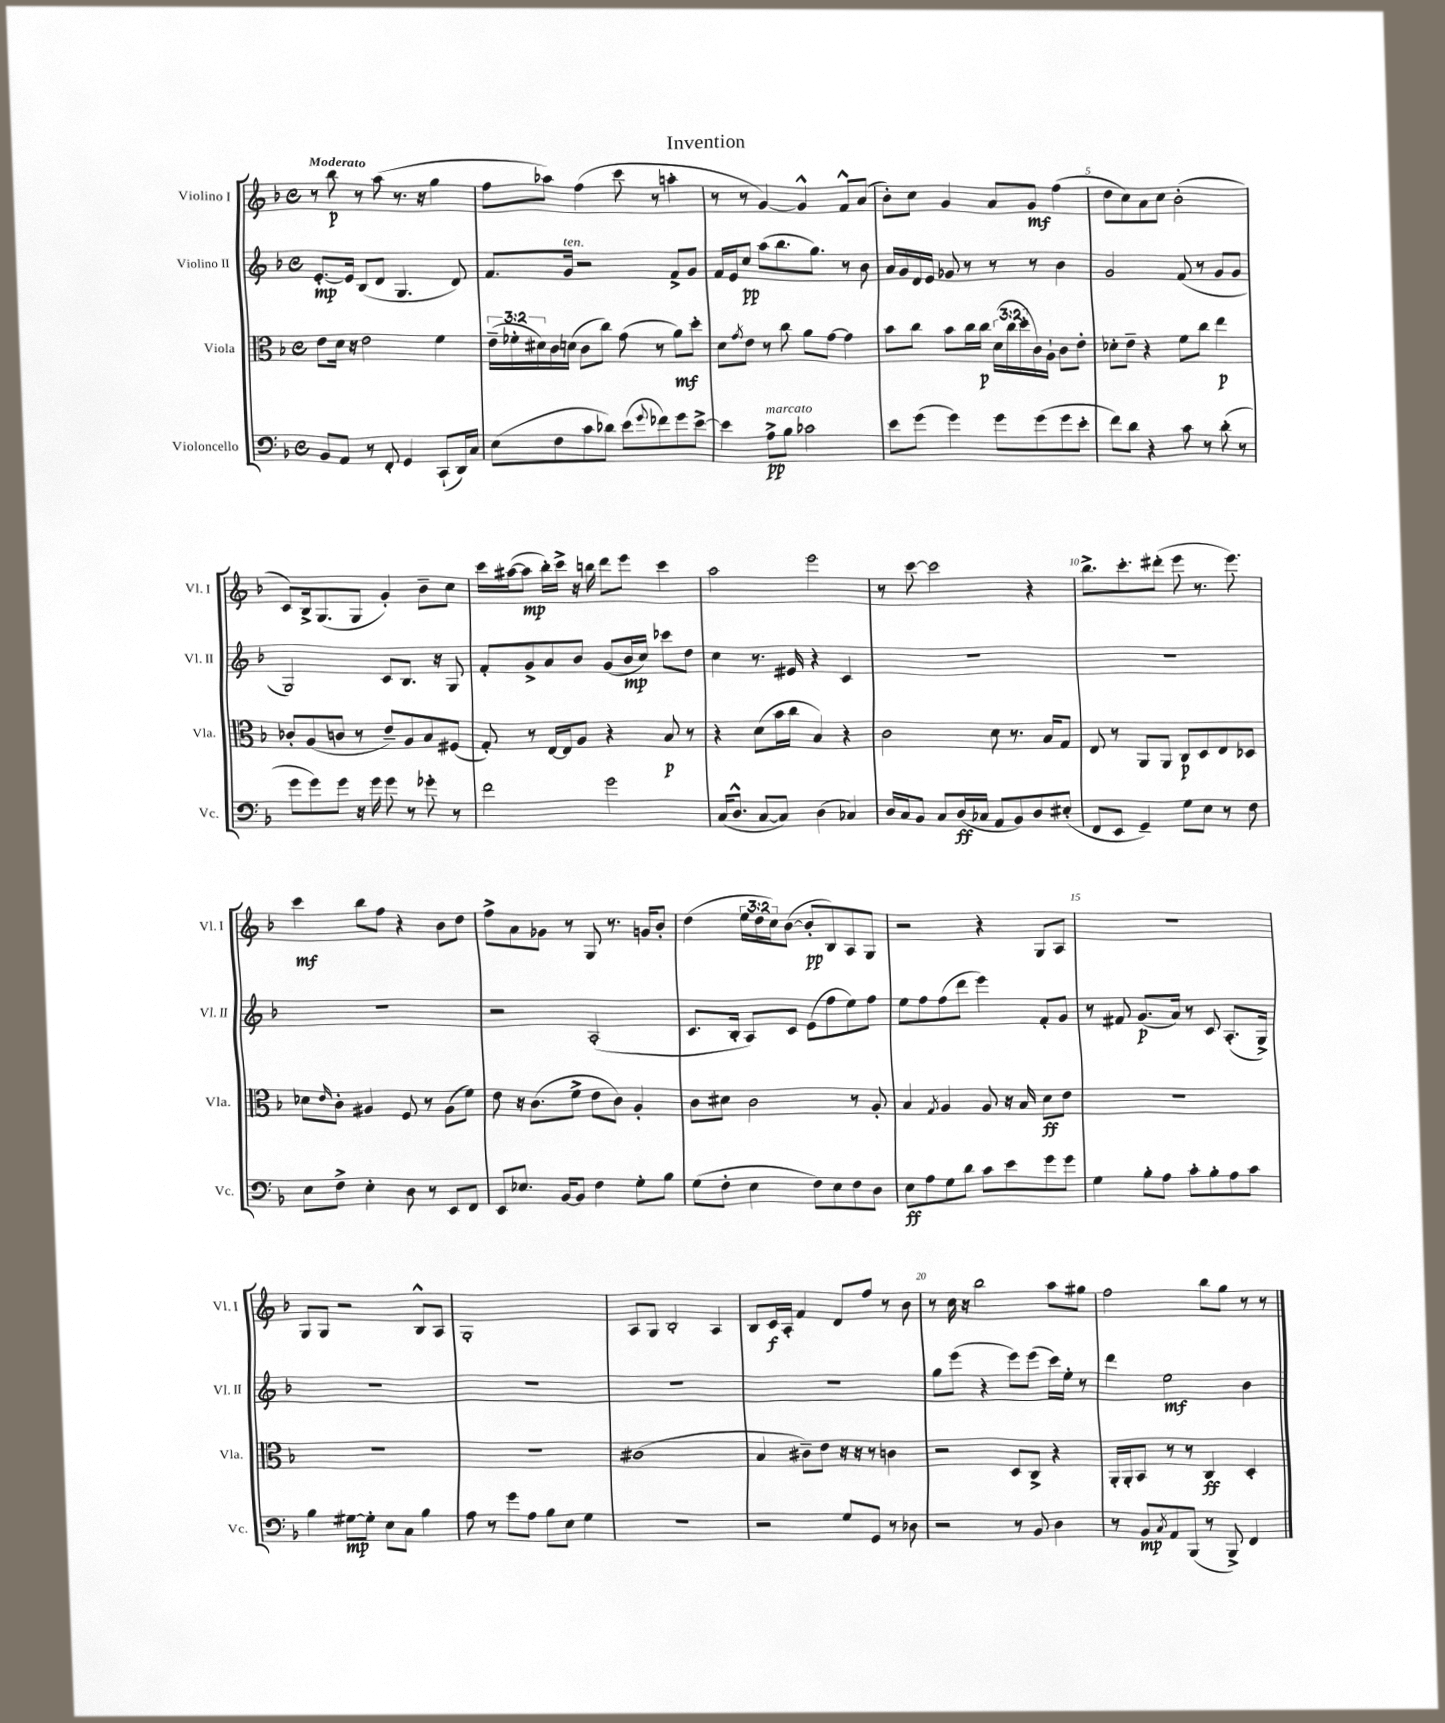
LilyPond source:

\header { title = "Invention" }
<<
\new StaffGroup <<
\new Staff = "s0" \with { instrumentName = "Violino I" shortInstrumentName = "Vl. I" } {
    \clef treble \key f \major \defaultTimeSignature \time 4/4 \override Staff.TupletNumber.text = #tuplet-number::calc-fraction-text \tempo "Moderato"
    r8 bes''8\p r8 a''8( r8. r16 g''4 |
    f''8 aes''8) f''4( c'''8 r8 a''4-. |
    r8 r8 g'4~) g'4-^ f'8-^ a'8( |
    bes'8-.) c''8 g'4 a'8 g'8\mf f''4( |
    d''8 c''8) a'8 c''8 bes'2-.( |
    c'8) bes16-> g8.( g8 g'4-.) bes'8-- c''8 |
    c'''16 ais''16~( ais''8\mp bes''16-.) c'''16-> r16 b''16 d'''8 e'''8 c'''4 |
    a''2 e'''2 |
    r8 c'''8~ c'''2 r4 |
    bes''8.-> c'''8.-. dis'''8-.( e'''8 r8. e'''8.) |
    c'''4\mf bes''8 f''8 r4 bes'8 d''8 |
    f''8-> a'8 ges'8 r8 g8 r8. g'16 bes'8-. |
    d''4( \tuplet 3/2 { e''16 d''16 c''16) } bes'8~( bes'8-.\pp bes8) a8 g8 |
    r2 r4 g8 a8 |
    r1 |
    g8 g8 r2 bes8-^ a8 |
    g1-. |
    a8 g8 bes2-. a4 |
    bes8 c'16\f a16-. f'4 d'8 f''8 r8 bes'8 |
    r8 c''16 r16 bes''2 a''8 gis''8 |
    f''2 bes''8 g''8 r8 r8 \bar "|." |
}
\new Staff = "s1" \with { instrumentName = "Violino II" shortInstrumentName = "Vl. II" } {
    \clef treble \key f \major \defaultTimeSignature \time 4/4
    e'8.~-.\mp e'16 bes8( d'8 g4. d'8) |
    f'8. g'16^\markup { \italic "ten." } r2 f'8-> g'8 |
    f'16 e'16 c''8\pp a''8( bes''8. g''8.) r8 bes'8 |
    a'16 g'16 d'16 e'16 ges'8 r8 r8 r8 bes'4 |
    g'2 f'8( r8 g'8 g'8 |
    g2) c'8 bes8. r16 g8 |
    f'8-. g'8-> a'8 bes'8 g'8( bes'16\mp c''16) ces'''8 d''8 |
    c''4 r8. eis'16 r4 c'4 |
    R1 |
    R1 |
    R1 |
    r2 a2-.( |
    c'8. bes16-. a8) c'8 e'8( f''8 e''8) f''8 |
    e''8 f''8 f''8( d'''8 e'''4) f'8-. g'8 |
    r8 fis'8 g'8.\p( a'16) r8 c'8 a8.-.( g16->) |
    R1 |
    R1 |
    R1 |
    R1 |
    g''8 e'''8( r4 e'''8) e'''8( c'''16) e''16-. r8 |
    d'''4 e''2\mf bes'4 \bar "|." |
}
\new Staff = "s2" \with { instrumentName = "Viola" shortInstrumentName = "Vla." } {
    \clef alto \key f \major \defaultTimeSignature \time 4/4 \override Staff.TupletNumber.text = #tuplet-number::calc-fraction-text
    e'8 d'16 r16 e'2 f'4 |
    \tuplet 3/2 { e'16--( fes'16-. dis'16) } c'16 d'16( c'8 c''8) g'8( r8 a'8\mf) d''8-. |
    d'8 \acciaccatura { g'8 } e'8 r8 c''8 a'8 g'8~ g'4 |
    bes'8 c''8 bes'8 c''16 c''16\p \tuplet 3/2 { d'16( c''16 d''16-. } c'16) a16-! c'8 e'8-. |
    des'8-. e'8-- r4 f'8 c''8 e''4\p |
    ces'8-. a8( c'8 r8 e'8--) a8 bes8 fis8( |
    g8-.) r8 e16~ e16 a8 r4 bes8\p r8 |
    r4 d'8( bes'16 c''16 bes4) r4 |
    c'2 d'8 r8. bes16 g8 |
    e8 r8 a,8 a,8 c8\p d8 e8 des8 |
    des'8 \grace { e'16 } c'8-. ais4 f8 r8 ais8( f'8) |
    e'8 r16 c'8.( f'8-> e'8 c'8) a4-. |
    c'8 dis'8 c'2 r8 a8-. |
    bes4 \acciaccatura { g8 } a4 a8 r16 bes16 d'8\ff e'8 |
    R1 |
    R1 |
    R1 |
    cis'1( |
    bes4 cis'8--) e'8 r16 r16 r8 c'4 |
    r2 d8 c8-> r4 |
    a,16-. a,16-. bes,8 r8 r8 c4\ff d4-. \bar "|." |
}
\new Staff = "s3" \with { instrumentName = "Violoncello" shortInstrumentName = "Vc." } {
    \clef bass \key f \major \defaultTimeSignature \time 4/4
    bes,8 a,8 r8 f,8-. g,4 c,8-!( d,16) c16 |
    e8( f8 c'8 des'8) e'8( \appoggiatura { g'8 } fes'8) g'8 e'8~-> |
    e'4 a8->\pp^\markup { \italic "marcato" } bes8 ces'2 |
    e'8 g'8( g'4) g'8 g'8( g'8 e'8-. |
    f'8) d'8 r4 c'8 r8 d'8-.( r8 |
    g'8 g'8) g'8 r16 g'16 g'8 r8 ges'8-. r8 |
    f'2 g'2 |
    c16( d8.-^ c8~ c8) d4( ces4) |
    d16 c16 bes,8 c8 d16\ff( ces16 a,8 bes,8) d8 eis8-.( |
    f,8 e,8 g,4--) g8 e8 r8 f8 |
    e8 f8-> e4-. d8 r8 e,8 f,8 |
    e,8 ees8. bes,16~ bes,8 f4 g8-. bes8 |
    g8( f8-. e4 f8) e8 f8 d8 |
    e8\ff a8 g8 d'8 c'8 e'8 g'8 g'8 |
    g4 bes8-. a8 c'8-. bes8-. a8 c'8 |
    bes4 gis8~\mp gis8-. e8 c8 bes4 |
    a8 r8 g'8 a8 bes8 e8 g4 |
    R1 |
    r2 g8 g,8 r8 des8 |
    r2 r8 bes,8 d4 |
    r8 bes,8\mp \acciaccatura { c8 } a,8 bes,,8( r8 bes,,8->) f,4 \bar "|." |
}
>>
>>
\layout { \context { \Score \override BarNumber.break-visibility = ##(#f #t #t) barNumberVisibility = #(every-nth-bar-number-visible 5) } }
